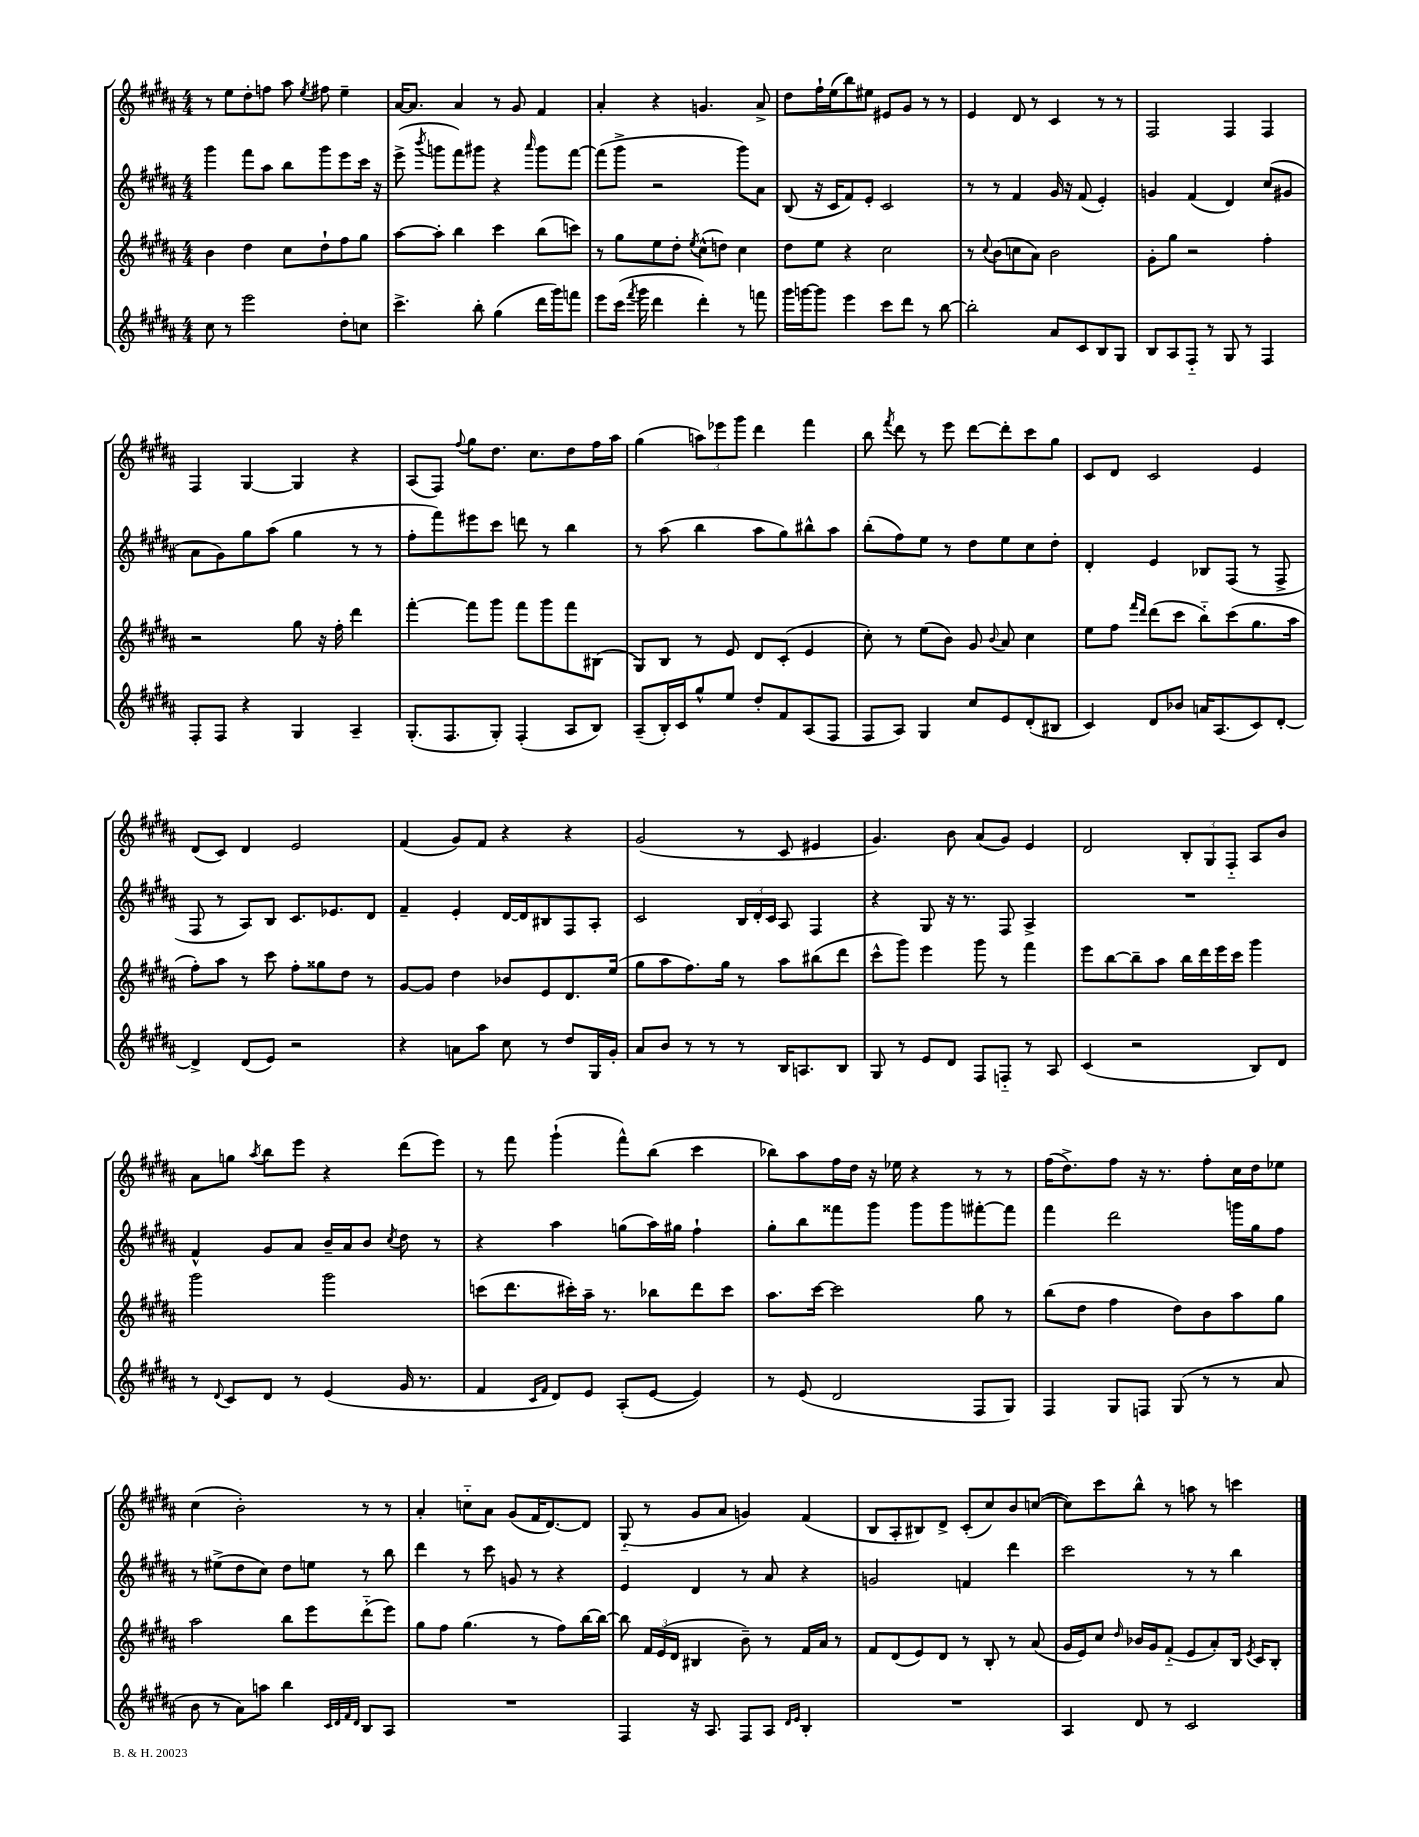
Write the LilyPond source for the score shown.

<<
\new StaffGroup <<
\new Staff = "s0" {
    \clef treble \key b \major \numericTimeSignature \time 4/4
    \autoBeamOff r8 e''8[ dis''8-. f''8] ais''8 \acciaccatura { e''8 } fis''8 e''4-- |
    ais'16[~ ais'8.] ais'4 r8 gis'8 fis'4 |
    ais'4-. r4 g'4. ais'8-> |
    dis''8[ fis''16-! e''16( b''8) eis''8] eis'8[ gis'8] r8 r8 |
    e'4 dis'8 r8 cis'4 r8 r8 |
    fis2 fis4 fis4 |
    fis4 gis4~ gis4 r4 |
    ais8[( fis8]) \appoggiatura { fis''8 } gis''8[ dis''8.] cis''8.[ dis''8 fis''16 ais''16] |
    gis''4( \tuplet 3/2 { a''8[) ees'''8 gis'''8] } dis'''4 fis'''4 |
    b''8 \acciaccatura { fis'''8 } dis'''8 r8 e'''8 dis'''8[~ dis'''8-. cis'''8 gis''8] |
    cis'8[ dis'8] cis'2 e'4 |
    dis'8[( cis'8]) dis'4 e'2 |
    fis'4( gis'8[) fis'8] r4 r4 |
    gis'2( r8 cis'8 eis'4 |
    gis'4.) b'8 ais'8[( gis'8]) e'4 |
    dis'2 \tuplet 3/2 { b8[-. gis8 fis8]-_ } ais8[ b'8] |
    ais'8[ g''8] \acciaccatura { ais''8 } b''8[ e'''8] r4 dis'''8[( e'''8]) |
    r8 fis'''8 gis'''4-!( fis'''8[-^) b''8]( cis'''4 |
    bes''8[) ais''8 fis''16 dis''16] r16 ees''16 r4 r8 r8 |
    fis''16[( dis''8.->) fis''8] r16 r8. fis''8[-. cis''16 dis''16 ees''8] |
    cis''4( b'2-.) r8 r8 |
    ais'4-. c''8[-_ ais'8] gis'8[( fis'16 dis'8.~) dis'8] |
    gis8-_( r8 gis'8[ ais'8] g'4) fis'4( |
    b8[ ais8-. bis8) dis'8]-> cis'8[-.( cis''8) b'8 c''8]~( |
    c''8[) cis'''8 b''8]-^ r8 a''8 r8 c'''4 \bar "|." |
}
\new Staff = "s1" {
    \clef treble \key b \major \numericTimeSignature \time 4/4
    \autoBeamOff gis'''4 fis'''8[ ais''8] b''8[ gis'''8 e'''8 cis'''16] r16 |
    e'''8->( \acciaccatura { b'''8 } g'''8[ fis'''8) gis'''8] r4 \grace { ais'''16 } gis'''8[ fis'''8]~ |
    fis'''8[( gis'''8]-> r2 gis'''8[) ais'8] |
    b8( r16 cis'16[ fis'8) e'8]-. cis'2 |
    r8 r8 fis'4 gis'16 r16 fis'8( e'4-.) |
    g'4 fis'4( dis'4) cis''8[( gis'8] |
    ais'8[ gis'8) gis''8 ais''8]( gis''4 r8 r8 |
    fis''8[-. fis'''8) eis'''8 cis'''8] d'''8 r8 b''4 |
    r8 ais''8( b''4 ais''8[ gis''8) bis''8-^ ais''8] |
    b''8[-.( fis''8) e''8] r8 dis''8[ e''8 cis''8 dis''8]-. |
    dis'4-. e'4 bes8[ fis8]( r8 fis8-> |
    fis8 r8 ais8[) b8] cis'8.[ ees'8. dis'8] |
    fis'4-- e'4-. dis'16[~ dis'16 bis8 fis8 ais8]-. |
    cis'2 \tuplet 3/2 { b16[ dis'16-. cis'16] } ais8 fis4 |
    r4 gis8 r16 r8. fis8 ais4-> |
    R1 |
    fis'4-^ gis'8[ ais'8] b'16[-- ais'16 b'8] \acciaccatura { cis''8 } dis''8 r8 |
    r4 ais''4 g''8[( ais''16) gis''16] fis''4-! |
    gis''8[-. b''8 fisis'''8 gis'''8] gis'''8[ gis'''8 fis'''8~-. fis'''8] |
    fis'''4 dis'''2 g'''16[ gis''16 fis''8] |
    r8 eis''8[->( dis''8 cis''8]) dis''8[ e''8] r8 b''8 |
    dis'''4 r8 cis'''8 g'8 r8 r4 |
    e'4 dis'4 r8 ais'8 r4 |
    g'2 f'4 dis'''4 |
    cis'''2 r8 r8 b''4 \bar "|." |
}
\new Staff = "s2" {
    \clef treble \key b \major \numericTimeSignature \time 4/4
    \autoBeamOff b'4 dis''4 cis''8[ dis''8-! fis''8 gis''8] |
    ais''8[~ ais''8]-. b''4 cis'''4 b''8[( c'''8]) |
    r8 gis''8[ e''8 dis''8]-. \acciaccatura { e''8 } cis''8[-^( d''8]) cis''4 |
    dis''8[ e''8] r4 cis''2 |
    r8 \appoggiatura { cis''8 } b'8[( c''8 ais'8]) b'2 |
    gis'8[-. gis''8] r2 fis''4-. |
    r2 gis''8 r16 fis''16-. dis'''4 |
    fis'''4~-. fis'''8[ gis'''8] fis'''8[ gis'''8 fis'''8 bis8]( |
    gis8[) b8] r8 e'8 dis'8[ cis'8]-.( e'4 |
    cis''8-.) r8 e''8[( b'8]) gis'8 \appoggiatura { b'8 } ais'8 cis''4 |
    e''8[ fis''8] \grace { fis'''16[ dis'''16] } dis'''8[( cis'''8] b''8[-_) cis'''8( gis''8. ais''16] |
    fis''8[-.) ais''8] r8 cis'''8 fis''8[-. gisis''8 dis''8] r8 |
    gis'8[~ gis'8] dis''4 bes'8[ e'8 dis'8. e''16]( |
    gis''8[ ais''8 fis''8.) gis''16] r8 ais''8[ bis''8( dis'''8] |
    cis'''8[-^ gis'''8]) e'''4 gis'''8 r8 fis'''4 |
    e'''8[ b''8~ b''8-- ais''8] b''16[ dis'''16 e'''16 cis'''16] gis'''4 |
    gis'''2 gis'''2 |
    c'''8[( dis'''8. cis'''16-.) ais''16]-- r8. bes''8[ dis'''8 cis'''8] |
    ais''8.[ cis'''16]~ cis'''2 gis''8 r8 |
    b''8[( dis''8] fis''4 dis''8[) b'8 ais''8 gis''8] |
    ais''2 b''8[ e'''8 dis'''8-_( e'''8]) |
    gis''8[ fis''8] gis''4.( r8 fis''8[) b''16~ b''16]~ |
    b''8 \tuplet 3/2 { fis'16[ e'16( dis'16] } bis4 b'8--) r8 fis'16[ ais'16] r8 |
    fis'8[ dis'8( e'8) dis'8] r8 b8-. r8 ais'8( |
    gis'16[ e'16) cis''8] \grace { dis''16 } bes'16[ gis'16 fis'8]-_( e'8[ ais'8-.) b16] \acciaccatura { e'8 } cis'16[ b8]-. \bar "|." |
}
\new Staff = "s3" {
    \clef treble \key b \major \numericTimeSignature \time 4/4
    \autoBeamOff cis''8 r8 e'''2 dis''8[-. c''8] |
    cis'''4.-> b''8-. gis''4( dis'''16[ gis'''16) f'''8] |
    e'''8[ cis'''16]( \acciaccatura { fis'''8 } gis'''16 dis'''4 dis'''4-.) r8 f'''8 |
    gis'''16[ g'''16~ g'''8] e'''4 cis'''8[ dis'''8] r8 b''8~ |
    b''2-. ais'8[ cis'8 b8 gis8] |
    b8[ ais8 fis8]-_ r8 gis8 r8 fis4 |
    fis8[-. fis8] r4 gis4 ais4-- |
    gis8.[-.( fis8. gis8]-.) fis4-.( ais8[ b8]) |
    ais8[--( b16-.) cis'16 gis''8-^ e''8] dis''8[-. fis'8 ais8( fis8] |
    fis8[ ais8]) gis4 cis''8[ e'8 dis'8-.( bis8] |
    cis'4) dis'8[ bes'8] a'16[ ais8.( cis'8) dis'8]~-. |
    dis'4-> dis'8[( e'8]) r2 |
    r4 a'8[ ais''8] cis''8 r8 dis''8[ gis16 gis'16]-. |
    ais'8[ b'8] r8 r8 r8 b16[ a8. b8] |
    gis8 r8 e'8[ dis'8] fis8[ f8]-_ r8 ais8 |
    cis'4( r2 b8[) dis'8] |
    r8 \appoggiatura { dis'8 } cis'8[ dis'8] r8 e'4( gis'16 r8. |
    fis'4 \grace { cis'16[ fis'16] } dis'8[) e'8] ais8[-.( e'8]~ e'4) |
    r8 e'8( dis'2 fis8[ gis8]) |
    fis4 gis8[ f8] gis8( r8 r8 ais'8 |
    b'8 r8 ais'8[) a''8] b''4 \grace { cis'32[ dis'32 fis'32 dis'32] } b8[ ais8] |
    R1 |
    fis4 r16 ais8. fis8[ ais8] \grace { dis'16[ e'16] } b4-. |
    R1 |
    ais4 dis'8 r8 cis'2 \bar "|." |
}
>>
>>
\layout { \context { \Score \remove "Bar_number_engraver" } }
